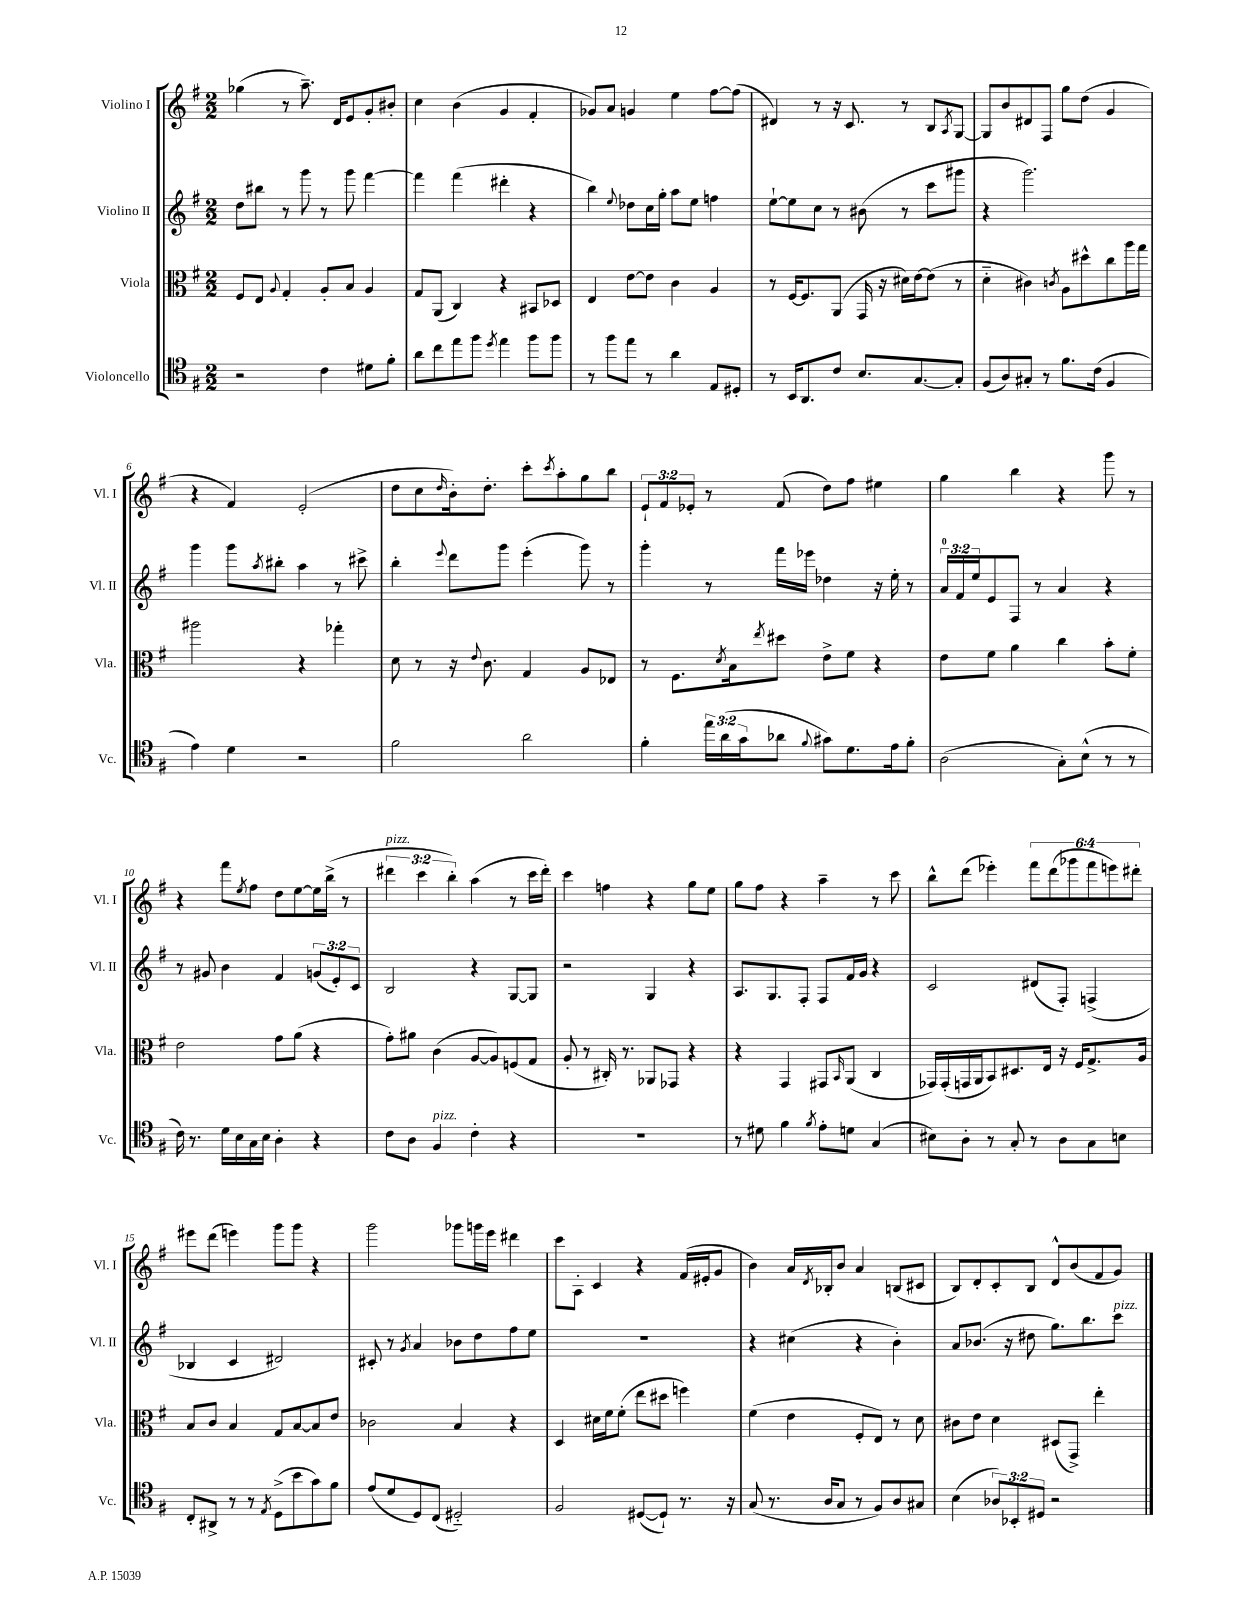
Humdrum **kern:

**kern	**kern	**kern	**kern
*staff4	*staff3	*staff2	*staff1
*clefC4	*clefC3	*clefG2	*clefG2
*k[f#]	*k[f#]	*k[f#]	*k[f#]
*M2/2	*M2/2	*M2/2	*M2/2
2r	8F#	8dd	(4gg-
.	8E	8bb#	.
.	8qqA	.	.
.	4G'	8r	8r
.	.	8ggg	8.aa~)
4c	8A'	8r	.
.	.	.	16d
.	8B	8ggg	8e
8d#	4A	[4fff#	8g'
8f#'	.	.	8b#'
=	=	=	=
8a	8G	4fff#]	4cc
8cc	(8AA	.	.
8ee	4C)	(4fff#	(4b
8ff#	.	.	.
8qdd	.	.	.
4ee	4r	4ddd#'	4g
8ff#	8BB#	4r	4f#'
8ff#	8D-	.	.
=	=	=	=
8r	4E	4bb)	8g-)
8ff#	.	.	8a
.	.	8qqee	.
8ee	[8e	8dd-	4g
8r	8e]	16cc	.
.	.	16gg'	.
4a	4c	8aa	4ee
.	.	8ee	.
8E	4A	4ff	[8ff#
8D#'	.	.	(8ff#]
=	=	=	=
8r	8r	[8ee`	4d#)
16BB	[16F#	8ee]	.
8.AA	8.F#]	.	.
.	.	8cc	8r
8c	(8AA	8r	16r
.	.	.	8.c
8.B	16GG	(8b#	.
.	16r	.	.
.	16d#)	8r	8r
[8.G	[16e	.	.
.	(8e]	8ccc	8B
.	.	.	8qA
8G']	8r	8ggg#	[8G
=	=	=	=
(8F#	4d'~	4r	8G]
8A)	.	.	8b
8G#'	4c#)	2.ggg)	8d#
8r	.	.	8F#
.	8qc	.	.
8.f#	8A	.	8gg
.	8dd#^^	.	(8dd
(16c	.	.	.
4F#	8cc	.	4g
.	16aa	.	.
.	16gg	.	.
=	=	=	=
4e)	2aa#	4ggg	4r
4d	.	8ggg	4f#)
.	.	8qaa	.
.	.	8bb#'	.
2r	4r	4aa	(2e'
.	4gg-'	8r	.
.	.	8ccc#^	.
=	=	=	=
2f#	8d	4bb'	8dd
.	8r	.	8cc
.	.	8qqeee	16qqdd
.	16r	8ddd	16b')
.	8qqe	.	.
.	8.c	.	8.dd'
.	.	8ggg	.
2a	4G	(4eee'	8ccc'
.	.	.	8qccc
.	.	.	8aa'
.	8A	8ggg)	8gg
.	8E-	8r	8bb
=	=	=	=
4f#'	8r	4ggg'	12e`
.	.	.	12f#
.	8.F#	.	.
.	.	.	12e-'
24ee	.	8r	8r
(24a	.	.	.
.	8qd	.	.
.	16B	.	.
24g	.	.	.
.	8qee	.	.
8a-	8dd#	16fff#	(8f#
.	.	16eee-	.
8qqf#	.	.	.
8g#)	8e^	4dd-	8dd)
8.d	8f#	.	8ff#
.	4r	16r	4ee#
16e	.	16ee'	.
8f#'	.	8r	.
=	=	=	=
(2A	8e	24a	4gg
.	.	24f#	.
.	.	24ee	.
.	8f#	8e	.
.	4a	8F#	4bb
.	.	8r	.
8G')	4cc	4a	4r
(8B^^	.	.	.
8r	8b'	4r	8ggg
8r	8f#'	.	8r
=	=	=	=
16c)	2e	8r	4r
8.r	.	.	.
.	.	8g#	.
16d	.	4b	8fff#
16B	.	.	.
.	.	.	8qee
16G	.	.	8ff#
16B	.	.	.
4A'	8g	4f#	8dd
.	(8a	.	[8ee
4r	4r	(12g	16ee]
.	.	.	(16bb^
.	.	12e')	.
.	.	.	8r
.	.	12c	.
=	=	=	=
8c	8g')	2B	6ddd#
8A	8a#	.	.
.	.	.	6ccc
4F#	(4c	.	.
.	.	.	6bb')
4c'	[8A	4r	(4aa
.	8A])	.	.
4r	(8F	[8G	8r
.	8G	8G]	16ccc
.	.	.	16ddd#')
=	=	=	=
1r	8A'	2r	4ccc
.	8r	.	.
.	16C#')	.	4ff
.	8.r	.	.
.	8AA-	4G	4r
.	8GG-	.	.
.	4r	4r	8gg
.	.	.	8ee
=	=	=	=
8r	4r	8.A	8gg
8d#	.	.	8ff#
.	.	8.G	.
4f#	4GG	.	4r
.	.	8F#'	.
8qf#	.	.	.
8e'	8GG#	8F#	4aa~
.	16qqBB	.	.
8d	(8AA	16f#	.
.	.	16g	.
(4G	4C	4r	8r
.	.	.	8ccc
=	=	=	=
8B#)	16GG-)	2c	8bb^^
.	(16GG-'	.	.
8A'	16GG	.	(8ddd
.	16AA	.	.
8r	8BB)	.	4eee-')
8G'	8.D#	.	.
8r	.	(8d#	12fff#
.	16E	.	.
.	.	.	(12ddd
8A	16r	8F#')	.
.	.	.	12ggg-
.	16F#	.	.
8G	8.G^	(4F^	12fff#
.	.	.	12eee)
8B	.	.	.
.	.	.	12ddd#'
.	16A	.	.
=	=	=	=
8C'	8B	4B-	8eee#
8AA#^	8c	.	(8ddd
8r	4B	4c	4eee)
8r	.	.	.
8qE	.	.	.
(8D^	8G	2d#)	8ggg
8b	[8B	.	8ggg
8g)	8B]	.	4r
8f#	8e	.	.
=	=	=	=
(8e	2c-	8c#'	2ggg
8d	.	8r	.
.	.	8qg	.
8D)	.	4a	.
(8C	.	.	.
2D#'~)	4B	8b-	8ggg-
.	.	8dd	16ggg
.	.	.	16eee
.	4r	8ff#	4ddd#
.	.	8ee	.
=	=	=	=
2F#	4D	1r	8ccc
.	.	.	8A'
.	16d#	.	4c
.	16f#	.	.
.	(8f#'	.	.
([8D#	8ee	.	4r
8D#`])	8dd#	.	.
8.r	4ff)	.	(16f#
.	.	.	16e#'
.	.	.	8g
16r	.	.	.
=	=	=	=
(8G	(4f#	4r	4b)
8.r	.	.	.
.	4e	(4cc#	16a
.	.	.	8qd
16A	.	.	16B-'
8G	.	.	8b
8r	8F#'	4r	4a
8F#)	8E)	.	.
8A	8r	4b')	(8B
8G#	8d	.	8c#
=	=	=	=
(4B	8c#	8a	8B)
.	8e	(8.b-	8d'
12A-)	4d	.	8c'
.	.	16r	.
12BB-'	.	.	.
.	.	8dd#	8B
12D#	.	.	.
2r	(8D#	8.gg)	8d^^
.	8GG^)	.	(8b
.	.	8.bb	.
.	4ee'	.	8f#
.	.	8ccc	8g)
==	==	==	==
*-	*-	*-	*-
